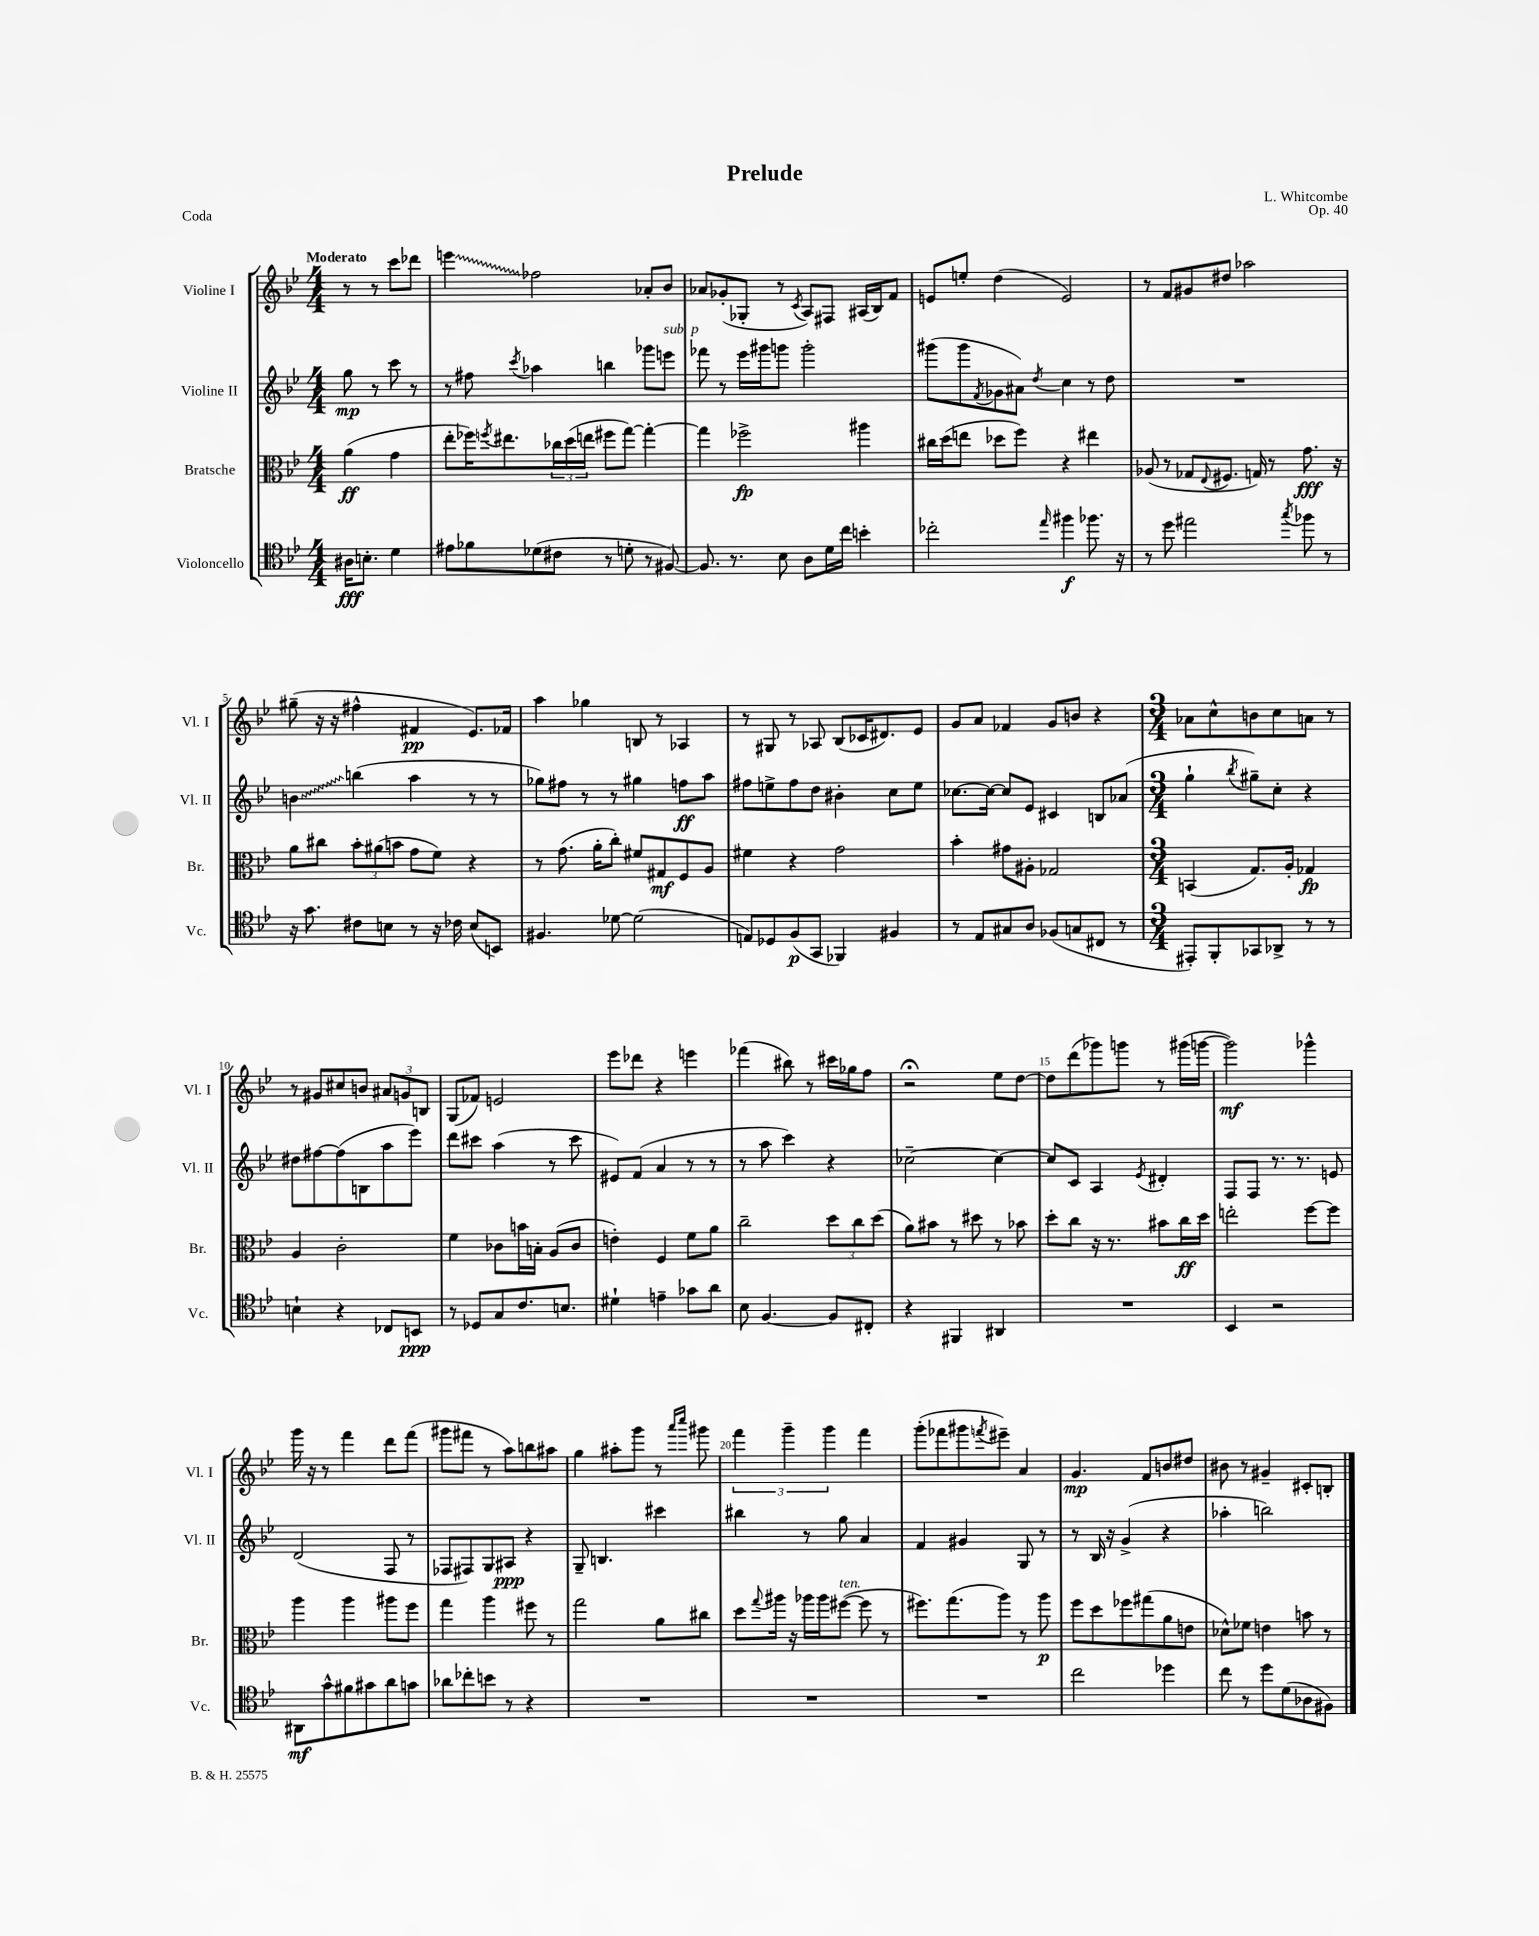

**kern	**kern	**kern	**kern
*staff4	*staff3	*staff2	*staff1
*clefC4	*clefC3	*clefG2	*clefG2
*k[b-e-]	*k[b-e-]	*k[b-e-]	*k[b-e-]
*M4/4	*M4/4	*M4/4	*M4/4
16A#	(4a	8gg	8r
8.B'	.	.	.
.	.	8r	8r
4d	4g	8ccc	8ccc
.	.	8r	8ddd-
=	=	=	=
8e#	8ee-'	8r	4eee
8f-	16ff-)	8ff#	.
.	8qff	.	.
.	8.ee#	.	.
.	.	8qccc	.
(8d-	.	4aa-	2ff-
8c#	24cc-	.	.
.	(24dd	.	.
.	24ee	.	.
8r	8ff#	4bb	.
8d'	[8gg)	.	.
8r	4gg'_	8ggg-	8a-'
[8F#)	.	8eee	8b-
=	=	=	=
8.F#]	4gg]	8fff-	8a-
.	.	8r	(8g-'
8.r	.	.	.
.	2ff-^	16eee-	8G-'
.	.	16ggg#	.
8B-	.	8ggg	8r
.	.	.	8qc
8A	.	2ggg'	8A)
16d	.	.	8F#
16cc	.	.	.
4b'	4aa#	.	(16A#
.	.	.	16B-)
.	.	.	8f
=	=	=	=
2cc-'	16cc#	(8ggg#	8e
.	(16dd	.	.
.	8ee	8ggg#	8ee'
.	.	8qf	.
.	8dd-	8g-	(4dd
.	8ff)	8a#)	.
16qqee-	.	8qdd	.
4ff#	4r	4cc	2e)
8.ff-	4ee#	8r	.
.	.	8dd	.
16r	.	.	.
=	=	=	=
8r	(8A-	1r	8r
8dd	8r	.	8f
2ee#	8G-	.	8g#
.	8qqE-	.	.
.	8.F#	.	8dd#
.	.	.	2aa-
.	16G)	.	.
.	8r	.	.
8qgg	.	.	.
8ff-	8.g	.	.
8r	.	.	.
.	16r	.	.
=	=	=	=
16r	8a	4b	(8gg#~
8.g	.	.	.
.	8cc#	.	16r
.	.	.	16r
8c#	12b-'	(4bb	4ff#^^
.	(12a#	.	.
8B	.	.	.
.	12b	.	.
8r	8g	4aa	4f#
16r	8f)	.	.
16c-	.	.	.
(8B	4r	8r	8.e-)
8BB)	.	8r	.
.	.	.	16f-
=	=	=	=
4.F#	8r	8gg-)	4aa
.	(8.g	8ff#	.
.	.	8r	4gg-
.	16a'	.	.
[8d-	8cc')	8r	.
(2d-]	8f#	4gg#	8B
.	8G#	.	8r
.	8F	8ff	4A-
.	8A	8aa	.
=	=	=	=
8E)	4f#	8ff#	8r
8D-	.	8ee^	8G#
(8F	4r	8ff#	8r
8GG	.	8dd	8A-
4FF-)	2g	4b#'	(8B-
.	.	.	16c-
.	.	.	8.d#)
4F#	.	8cc	.
.	.	8ee	8e-
=	=	=	=
8r	4b-'	[8.cc-	8g
8E-	.	.	8a
.	.	16cc-_	.
8G#	8g#	8cc-]	4f-
8A	8A#'	8e-	.
(8F-	2G-	4c#	8g
8G	.	.	8b
8C#	.	8B	4r
8r	.	(8a-	.
=	=	=	=
*M3/4	*M3/4	*M3/4	*M3/4
8EE#')	(4BB	4gg`	8a-
8FF'	.	.	8cc^^
.	.	8qbb-	.
8GG-	8.G)	8gg#~)	8b
8AA-^	.	8cc'	8cc
.	16A'	.	.
8r	4G-	4r	8a
8r	.	.	8r
=	=	=	=
4B`	4A	8dd#	8r
.	.	[8ff#	8g#
4r	2c'	(8ff#]	8cc#
.	.	8B	8b
8C-	.	8aa	12a#
.	.	.	12g
8BB	.	8eee-)	.
.	.	.	12B
=	=	=	=
8r	4f	8ddd	(8G
8D-	.	8ccc#	8f-)
8G	8c-	(4aa	2e
8.c	16b	.	.
.	16B'	.	.
.	(8A	8r	.
8.B	.	.	.
.	8c-	8ccc#	.
=	=	=	=
4d#`	4e')	8e#)	8eee-
.	.	(8f	8ddd-
4e~	4F	4a	4r
8g-	8f	8r	4eee
8a	8a	8r	.
=	=	=	=
8B-	2cc~	8r	(4fff-
[4.F	.	8aa	.
.	.	4ccc)	8bb#)
.	.	.	8r
8F]	12dd	4r	16ccc#
.	.	.	16gg-
.	12cc	.	.
8C#'	.	.	8ff
.	(12dd	.	.
=	=	=	=
4r	8a)	[2cc-~	2r;
.	8b#	.	.
4FF#	8r	.	.
.	8dd#	.	.
4AA#	8r	4cc-_	8ee-
.	8b-	.	[8dd
=	=	=	=
2.r	8dd'	8cc-]	8dd]
.	8cc	8c	(8ddd
.	16r	4A	8ggg-)
.	8.r	.	.
.	.	.	8ggg
.	.	8qe-	.
.	8b#	4d#'	8r
.	16cc	.	(16ggg#
.	16dd	.	[16ggg
=	=	=	=
4BB-	2ee'	8F	2ggg])
.	.	8F	.
2r	.	8.r	.
.	.	8.r	.
.	[8ff	.	4ggg-^^
.	8ff]	8e	.
=	=	=	=
8AA#	4aa	(2d	16ggg
.	.	.	16r
8g^^	.	.	8r
8f#	4aa	.	4fff
8g#	.	.	.
8a	8aa#	8F	8ddd
8g	8ff	8r	(8fff
=	=	=	=
8a-	4gg	8F-	8ggg#
8cc-'	.	8F#)	8fff#
8b	4aa	8G	8r
8r	.	8A#	8aa)
4r	8ff#	4r	8bb
.	8r	.	8aa#
=	=	=	=
2.r	2gg	8G~	4gg
.	.	4.B	.
.	.	.	8aa#'
.	.	.	8ggg
.	8a	4ccc#	8r
.	.	.	16qqaaa
.	.	.	16qqcccc
.	8cc#	.	8ggg#
=	=	=	=
2.r	8dd	4bb#	6fff
.	8qqgg	.	.
.	16aa#	.	.
.	.	.	6ggg~
.	16r	.	.
.	16aa-	8r	.
.	16aa-	.	.
.	.	.	6ggg
.	([8ff#	8gg	.
.	8ff#]	4a	4fff
.	8r	.	.
=	=	=	=
2.r	8.ff#)	4f	(8ggg'
.	.	.	8fff-
.	(8.gg	.	.
.	.	4g#	8ggg#
.	.	.	8qfff
.	8aa)	.	8eee#~)
.	8r	8G	4a
.	8aa	8r	.
=	=	=	=
2cc	8ff	8r	4.g
.	8dd	16B-	.
.	.	16r	.
.	8ff-	(4g^	.
.	(8gg#	.	8f
4dd-	8a	4r	8b
.	8e	.	8dd#
=	=	=	=
8cc	8d-^^)	4aa-'	8b#
8r	8f-	.	8r
8dd	4e	2bb)	4g#~
(8d	.	.	.
8A-	8b	.	8c#'
8F#)	8r	.	8B'
==	==	==	==
*-	*-	*-	*-
